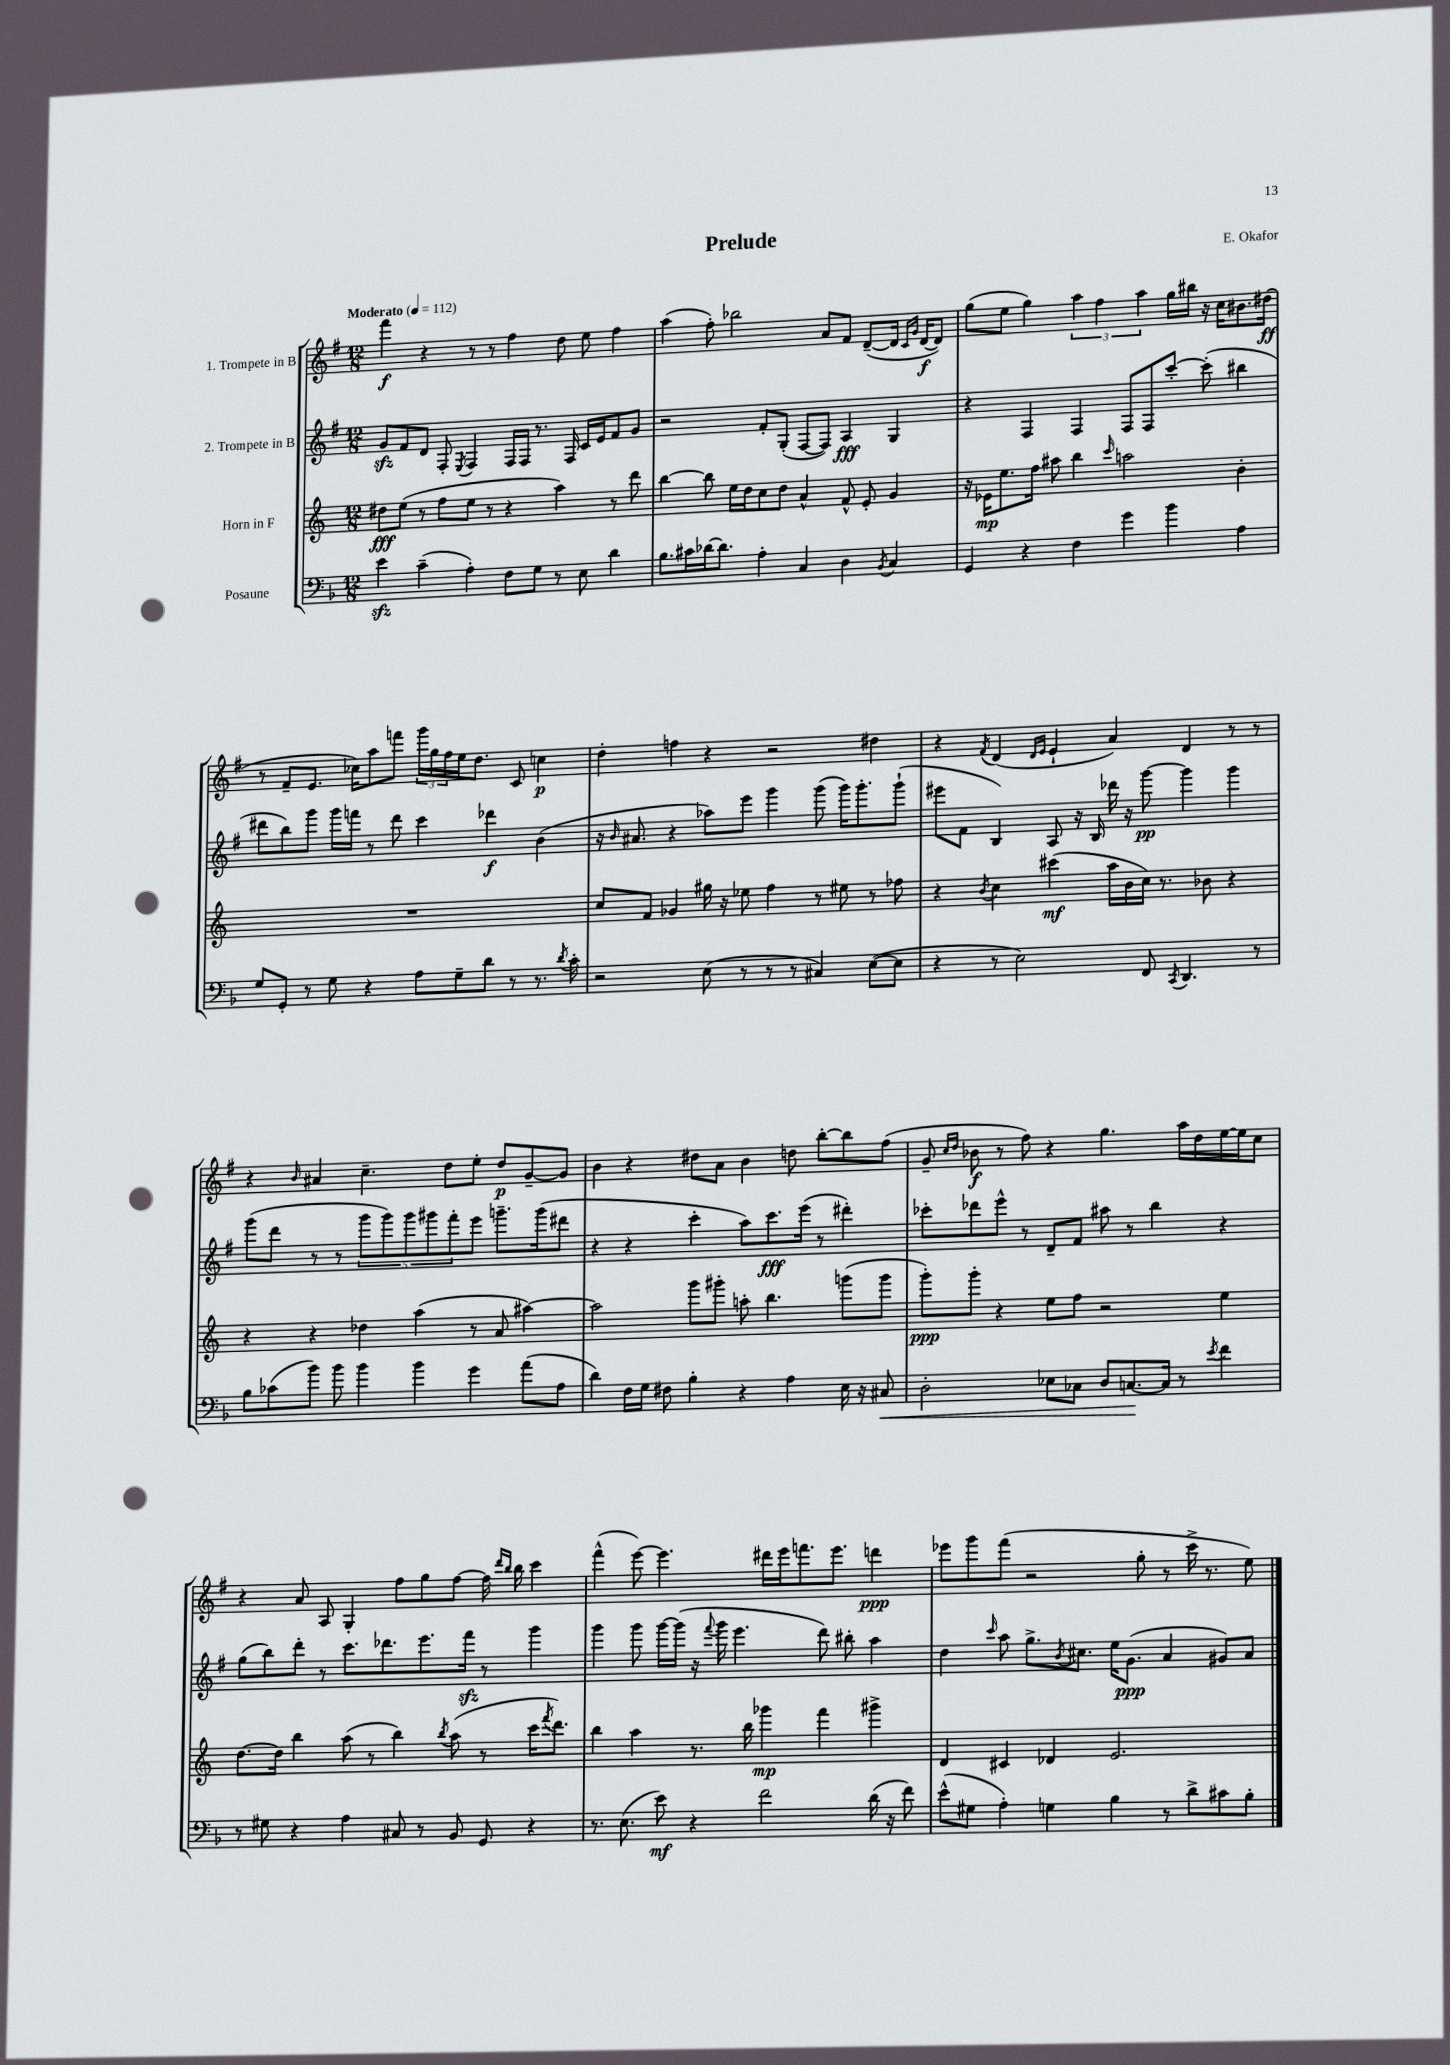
\header { title = "Prelude" composer = "E. Okafor" }
<<
\new StaffGroup <<
\new Staff = "s0" \with { instrumentName = "1. Trompete in B" } {
    \clef treble \key g \major \numericTimeSignature \time 12/8 \tempo "Moderato" 4 = 112
    fis'''4\f r4 r8 r8 fis''4 d''8 e''8 fis''4 |
    a''4( fis''8-.) bes''2 a'8 fis'8 d'8~--( d'16 \grace { c'16 g'16 } d'16~\f d'8) |
    g''8( e''8 g''4) \tuplet 3/2 { a''4 fis''4 a''4 } g''16 bis''16 r16 c''16 bis'8. dis''16\ff( |
    r8 fis'8-- e'8. ces''16) a''8 f'''8 \tuplet 3/2 { g'''16 g''16 fis''16 } e''16 d''8. c'8 c''4\p |
    d''4-. f''4 r4 r2 dis''4 |
    r4 \acciaccatura { fis'8 } d'4( \grace { d'16 e'16 } e'4-! a'4) d'4 r8 r8 |
    r4 \grace { b'16 } ais'4 c''4.-- d''8 e''8-. d''8\p g'8~-- g'8 |
    b'4 r4 dis''8 a'8 b'4 d''8 b''8~-. b''8 fis''8( |
    g'8-- \grace { c''16 d''16 } bes'8\f r8 fis''8) r4 g''4. a''16 d''16 e''16~ e''16 c''8 |
    r4 a'8 a8 g4-. fis''8 g''8 fis''8~ fis''16 \grace { d'''16 b''16 } b''16 c'''4 |
    fis'''4-^( e'''8~) e'''4. dis'''16 e'''16 f'''8. e'''8. d'''4\ppp |
    ees'''8 g'''8 fis'''8( r2 g''8-. r8 c'''16-> r8. e''8) \bar "|." |
}
\new Staff = "s1" \with { instrumentName = "2. Trompete in B" } {
    \clef treble \key g \major \numericTimeSignature \time 12/8
    g'8\sfz fis'8 d'8 fis8-. \acciaccatura { e8 } fis4 fis16 fis16 r8. fis16 c'16 e'16 fis'8 g'8 |
    r2 fis'8-. g8-.( fis8~ fis8) a4\fff g4 |
    r4 fis4 fis4 fis8 fis8 c'''8~-. c'''8-.( bis''4 |
    dis'''8 b''8) g'''8 g'''16 f'''16 r8 dis'''8 c'''4 des'''4\f b'4( |
    r16 \grace { b'16 } ais'8. r4 aes''8) e'''8 g'''4 g'''8( g'''16) g'''8.-. g'''8-!( |
    eis'''8 fis'8 b4) a8 r16 b16 des'''16 r16 g'''8~\pp g'''4 g'''4 |
    g'''8( d'''8 r8 r8 \tuplet 5/4 { g'''8 g'''8) g'''8 gis'''8 fis'''8-. } e'''8 g'''8.-- g'''16( dis'''8 |
    r4 r4 c'''4-. a''8) c'''8.\fff e'''16( r8 dis'''4-.) |
    ces'''8-. des'''8 e'''8-^ r8 d'8-- fis'8 ais''8 r8 b''4 r4 |
    g''8( b''8) d'''8-. r8 c'''8. des'''8. e'''8. fis'''16\sfz r8 g'''4 |
    g'''4 g'''8 g'''16~ g'''16( r16 \appoggiatura { fis'''8 } g'''16 e'''4. d'''8) bis''8-. a''4 |
    d''4 \grace { c'''16 } a''8 g''8.-> \acciaccatura { b'8 } cis''8. e''16 g'8.\ppp( a'4 gis'8) a'8 \bar "|." |
}
\new Staff = "s2" \with { instrumentName = "Horn in F" } {
    \clef treble \key c \major \numericTimeSignature \time 12/8
    dis''8\fff e''8( r8 f''8 e''8 r8 r4 a''4) r8 d'''8 |
    b''4~ b''8 e''16 d''16 c''8 d''8 a'4-^ f'8-^ e'8-. g'4 |
    r16 ees'16\mp e''8. f''16 ais''8 b''4 \grace { c'''16 } a''2 b'4-. |
    R1. |
    c''8 f'8 ges'4 gis''16 r16 ees''8 f''4 r8 eis''8 r8 fes''8 |
    r4 \acciaccatura { b'8 } c''4 cis'''4\mf( a''16 b'16 c''16) r8. bes'8 r4 |
    r4 r4 des''4 a''4( r8 a'8 ais''4~) |
    ais''2 g'''8 gis'''8-. a''8-. b''4. g'''8( g'''8 |
    g'''8-.\ppp) g'''8-. r4 e''8 f''8 r2 e''4 |
    d''8.~ d''16 b''4 a''8( r8 b''4) \acciaccatura { b''8 } a''8( r8 c'''16 \acciaccatura { f'''8 } d'''8.) |
    b''4 a''4 r8. b''16 ges'''4\mp f'''4 gis'''4-> |
    d'4 cis'4 des'4 e'2. \bar "|." |
}
\new Staff = "s3" \with { instrumentName = "Posaune" } {
    \clef bass \key f \major \numericTimeSignature \time 12/8
    e'4\sfz c'4--( a4-.) f8 g8 r8 e8 d'4 |
    bes8. cis'16 des'16~ des'8. a4-. c4 d4 \acciaccatura { bes,8 } c4 |
    g,4 r4 f4 g'4 bes'4 a4 |
    g8 g,8-. r8 g8 r4 a8 g8-- d'8 r8 r8. \acciaccatura { d'8 } c'16-. |
    r2 e8( r8 r8 r8 cis4) e8~( e8 |
    r4 r8 e2) f,8 \acciaccatura { c,8 } d,4. r8 |
    bes8 ces'8( bes'8) bes'8 bes'4 bes'4 g'4 a'8( a8 |
    d'4) f16 g16 fis8 bes4-. r4 a4 e16 r16 cis8\< |
    d2-. ees8 ces8 d8 c8.~\! c16 r8 \acciaccatura { e'8 } f'4 |
    r8 gis8 r4 a4 cis8 r8 bes,8 g,8 r4 |
    r8. e8.( e'8\mf) r4 f'2 d'16( r16 f'8) |
    e'8-^( gis8 a4-.) g4 bes4 r8 d'8-> cis'8 bes8-. \bar "|." |
}
>>
>>
\layout { \context { \Score \remove "Bar_number_engraver" } }
